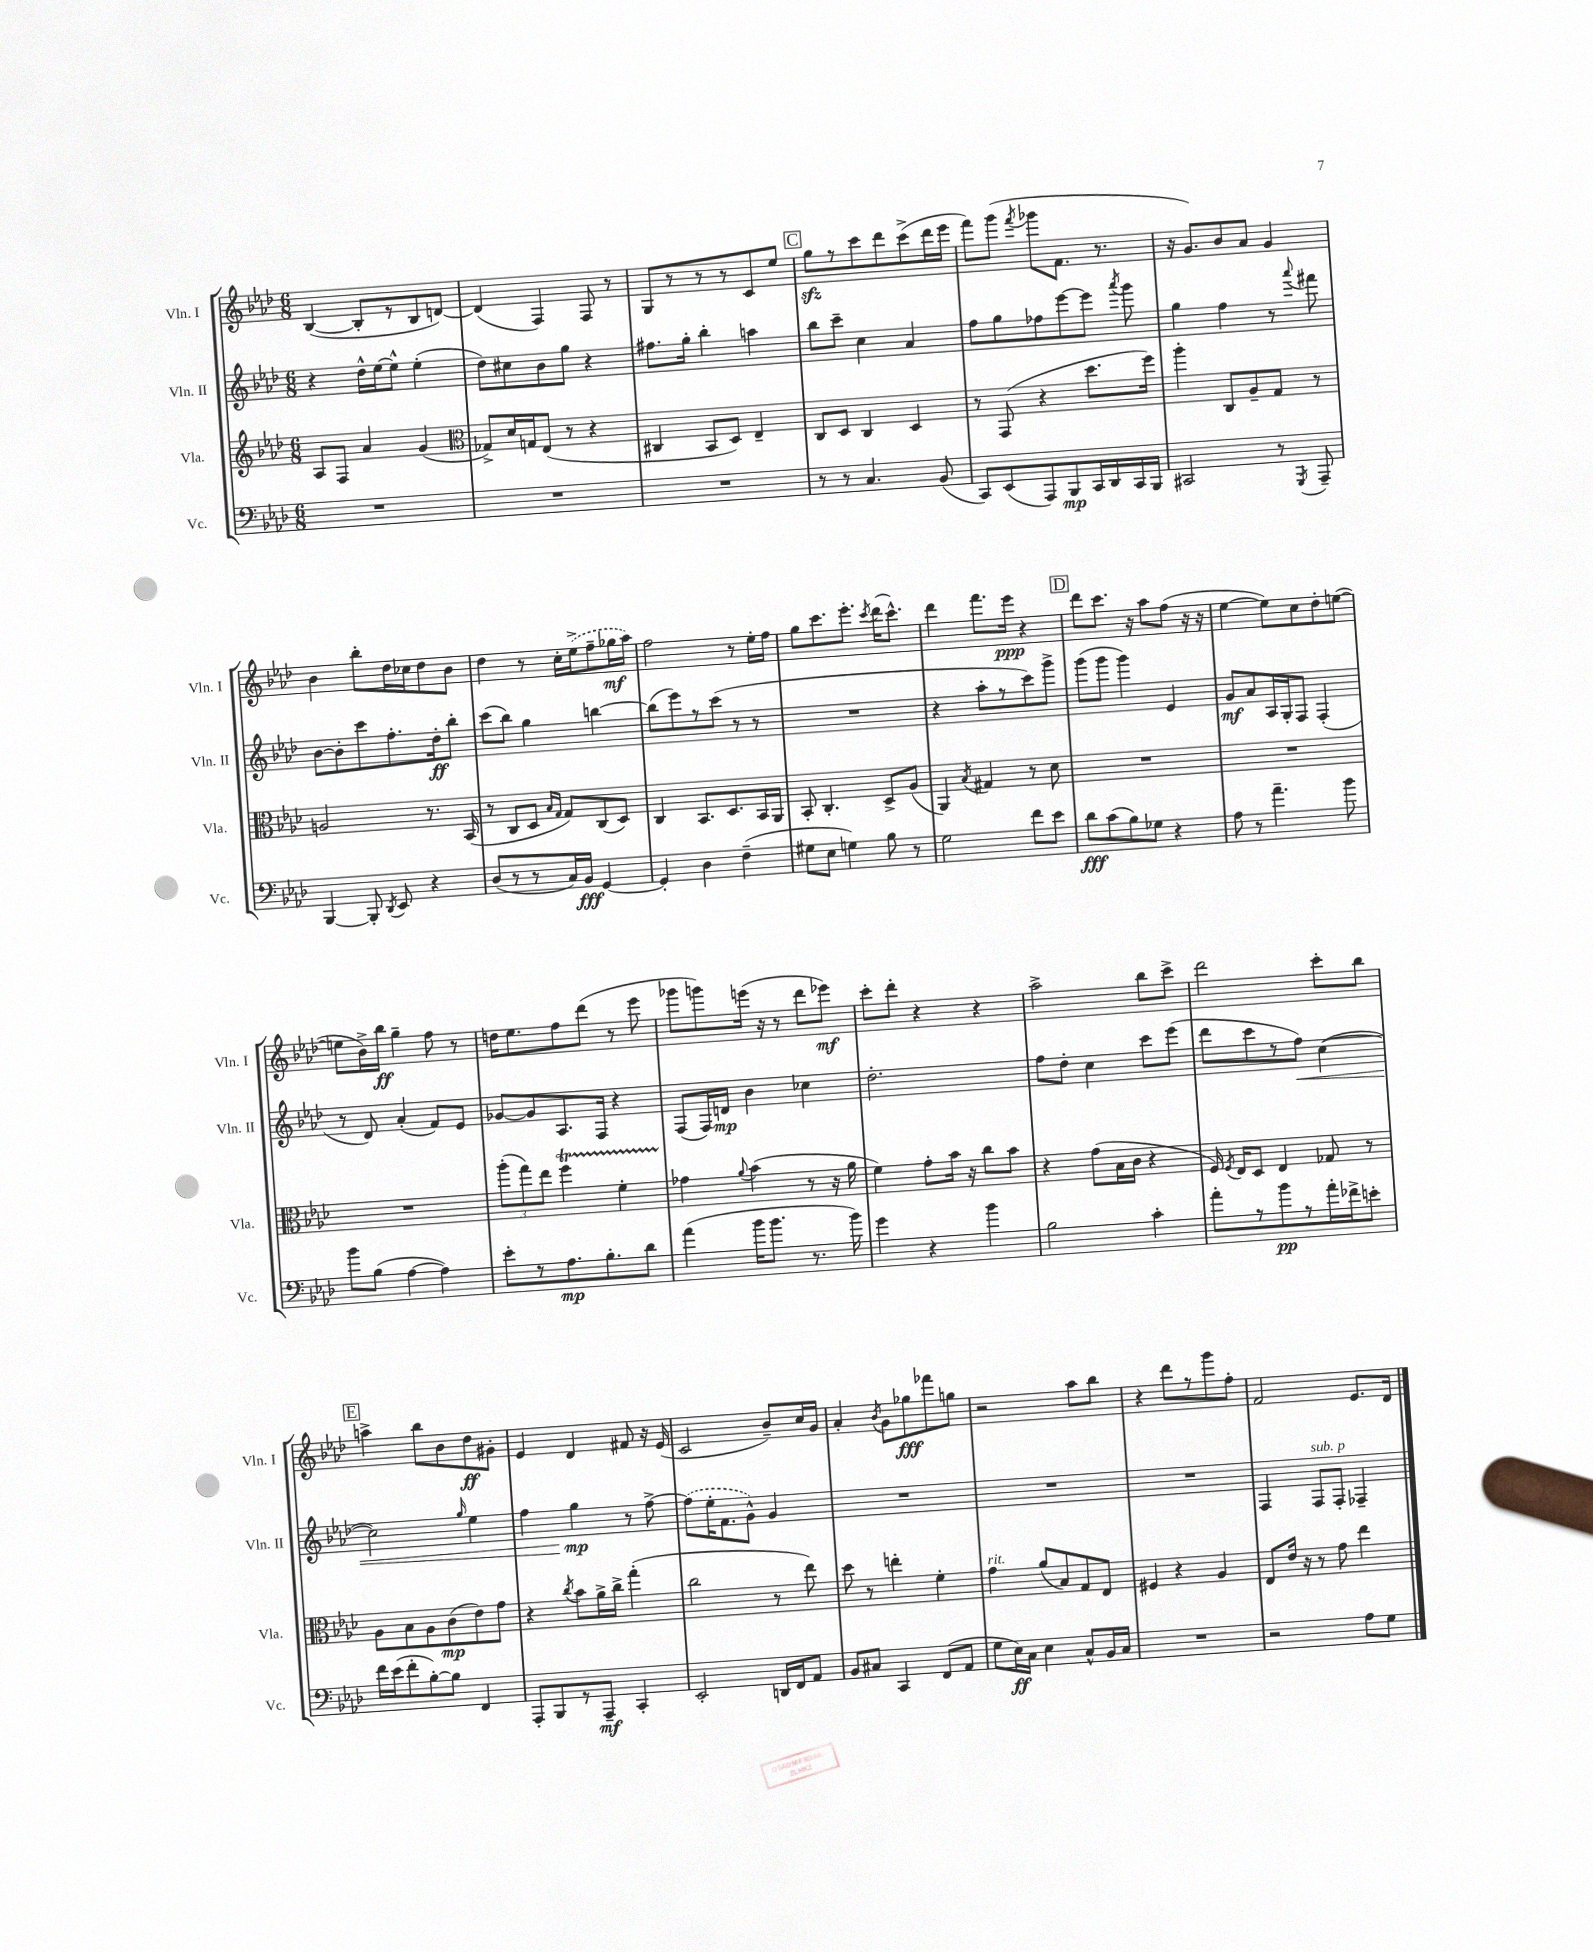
<<
\new StaffGroup <<
\new Staff = "s0" \with { instrumentName = "Vln. I" shortInstrumentName = "Vln. I" } {
    \clef treble \key aes \major \numericTimeSignature \time 6/8
    \autoBeamOff bes4~( bes8[-. r8 bes8 d'8]~) |
    d'4( f4) f8 r8 |
    g8[ r8 r8 r8 c'8 ees''8] |
    \mark \markup { \box "C" } g''8[\sfz r8 c'''8 des'''8 c'''8->( des'''16 ees'''16] |
    f'''8[) g'''8]( \acciaccatura { f'''8 } ges'''8[ f'8.] r8. |
    r16 g'8.[) bes'8 aes'8] g'4 |
    bes'4 bes''8[-. des''16 ces''16 des''8 bes'8] |
    des''4 r8 c''16[-. \once \slurDashed ees''16->( f''8-- ges''16\mf aes''16]) |
    f''2 r8 ees''16[-. f''16] |
    g''8[ c'''8. ees'''8.]-. \acciaccatura { c'''8 } des'''16[( c'''8.]-^) |
    des'''4 f'''8.[ ees'''16]\ppp r4 |
    \mark \markup { \box "D" } des'''8[ c'''8.] r16 aes''8[ f''8]( r16 r16 |
    ees''4~ ees''8[) c''8 des''8-. e''8]~( |
    e''8[ bes'16->) bes''16]\ff g''4-- f''8 r8 |
    d''16[ ees''8. f''8 des'''8]( r8 ees'''8 |
    ges'''8[ g'''8) e'''16]( r16 r8 des'''8[ ees'''8]\mf) |
    c'''8[-. des'''8]-. r4 r4 |
    aes''2-> bes''8[ c'''8]-> |
    des'''2 c'''8[-. bes''8] |
    \mark \markup { \box "E" } a''4-> bes''8[ bes'8 des''8\ff gis'8]-. |
    ees'4 des'4 fis'8 r16 ees'16( |
    c'2 bes'8[--) c''16 g'16] |
    aes'4-. \acciaccatura { bes'8 } g'8[ ges''8\fff fes'''8 g''8] |
    r2 aes''8[ bes''8] |
    r4 des'''8[ r8 g'''8 f''8]-. |
    f'2 ees'8.[ des'16] \bar "|." |
}
\new Staff = "s1" \with { instrumentName = "Vln. II" shortInstrumentName = "Vln. II" } {
    \clef treble \key aes \major \numericTimeSignature \time 6/8
    \autoBeamOff r4 des''16[-^ ees''16~ ees''8]-^ ees''4-.( |
    des''8[) cis''8 bes'8 g''8] r4 |
    fis''8.[ g''16]-. bes''4-. a''4 |
    \mark \markup { \box "C" } bes''8[ c'''8]-- c''4 aes'4 |
    f''8[ g''8 fes''8 ees'''8~ ees'''8] \acciaccatura { aes'''8 } g'''8 |
    g''4 f''4 r8 \appoggiatura { aes'''8 } fis'''8 |
    bes'8[~ bes'8-. c'''8 f''8.-. des''16-.\ff bes''8]-. |
    c'''8[( bes''8]) g''4 b''4~ |
    b''8[( ees'''8) r8 c'''8]( r8 r8 |
    R2. |
    r4 aes''8[-. r8 c'''8) g'''8]-> |
    \mark \markup { \box "D" } g'''8[( g'''8] g'''4) ees'4 |
    g'8[\mf aes'8 aes16 g16-. f8] f4-.( |
    r8 des'8) aes'4-.( f'8[) ees'8] |
    ges'8[~ ges'8 aes8. f16] r4 |
    f8[( f16) d'16]\mp bes'4 ces''4 |
    des''2.-. |
    f''8[ des''8]-. c''4 c'''8[ ees'''8]( |
    des'''8[ c'''8 r8 f''8]\<) c''4~( |
    \mark \markup { \box "E" } c''2) \grace { g''16 } ees''4 |
    f''4 g''4\mp\! r8 f''8~-> |
    \once \slurDashed f''8[( ees''16-. f'8. g'8]-^) g'4 |
    R2. |
    R2. |
    R2. |
    f4 f8[^\markup { \italic "sub. p" } f8]-. fes4-- \bar "|." |
}
\new Staff = "s2" \with { instrumentName = "Vla." shortInstrumentName = "Vla." } {
    \clef treble \key aes \major \numericTimeSignature \time 6/8
    \autoBeamOff aes8[ f8] aes'4 g'4( |
    \clef alto ges8[->) des'16 g16 ees8]( r8 r4 |
    cis4 bes,8[ des8]) ees4-- |
    \mark \markup { \box "C" } c8[ des8] c4 des4 |
    r8 g,8( r4 des''8.[ f''16]) |
    aes''4-. c8[ aes8-- g8] r8 |
    a2 r8. bes,16( |
    r8 c8[ des8] \grace { bes16[ g16] } g8[) c8( des8]) |
    c4 bes,8.[ des8. bes,16 aes,16] |
    bes,8-. c4.-. des8[-> aes8]( |
    aes,4) \acciaccatura { bes8 } gis4 r8 des'8 |
    \mark \markup { \box "D" } R2. |
    R2. |
    R2. |
    \tuplet 3/2 { aes''8[-.( g''8) ees''8] } f''4\startTrillSpan f'4-. |
    ges'4\stopTrillSpan \appoggiatura { aes'8 } bes'4( r8 r16 aes'16 |
    f'4) g'8[-. bes'16] r16 c''8[ bes'8] |
    r4 g'8[( bes16 c'16] r4 |
    f16) \acciaccatura { f8 } ees16[ des8] ees4 ges8 r8 |
    \mark \markup { \box "E" } aes8[ bes8 aes8 c'8\mp( ees'8) g'8] |
    r4 \acciaccatura { c''8 } bes'8[ aes'16-> c''16]-> g''4-.( |
    c''2 r8 ees''8) |
    des''8 r8 e''4-. f'4-. |
    g'4^\markup { \italic "rit." } aes'8[( bes8) g8 ees8] |
    fis4 r4 aes4 |
    ees8[ ees'16] r16 r8 g'8 ees''4 \bar "|." |
}
\new Staff = "s3" \with { instrumentName = "Vc." shortInstrumentName = "Vc." } {
    \clef bass \key aes \major \numericTimeSignature \time 6/8
    \autoBeamOff R2. |
    R2. |
    R2. |
    \mark \markup { \box "C" } r8 r8 c4. bes,8( |
    c,8[) ees,8( aes,,8) bes,,8\mp c,16 des,16 c,16 bes,,16] |
    cis,2 r8 \acciaccatura { g,,8 } aes,,8-- |
    bes,,4~ bes,,8-. \acciaccatura { des,8 } ees,8 r4 |
    des8[( r8 r8 c16) bes,16]\fff g,4~ |
    g,4-. des4 f4--( |
    gis8[ ees8] g4) bes8 r8 |
    g2 f'8[ ees'8] |
    \mark \markup { \box "D" } des'8[\fff c'8( bes8) ges8] r4 |
    aes8 r8 aes'4.-- bes'8 |
    bes'8[ bes8]( aes4~ aes4) |
    ees'8[-. r8 aes8.\mp bes8.-. des'8] |
    aes'4( bes'16[ bes'8.] r8. bes'16) |
    g'4 r4 bes'4 |
    bes2 c'4-. |
    aes'8[-. r8 bes'8\pp r8 aes'16-. fes'16-> e'8]-. |
    \mark \markup { \box "E" } f'16[ ees'16( f'8-. bes8~-.) bes8] f,4 |
    aes,,8[-. bes,,8 r8 aes,,8]--\mf c,4-. |
    ees,2-. d,16[ f,16 aes,8] |
    bes,8[ cis8] c,4 f,8[( aes,8] |
    g8[ ees16\ff) c16] ees4 c8[-^ bes,16 c16] |
    R2. |
    r2 aes8[ g8] \bar "|." |
}
>>
>>
\layout { \context { \Score \remove "Bar_number_engraver" } }
